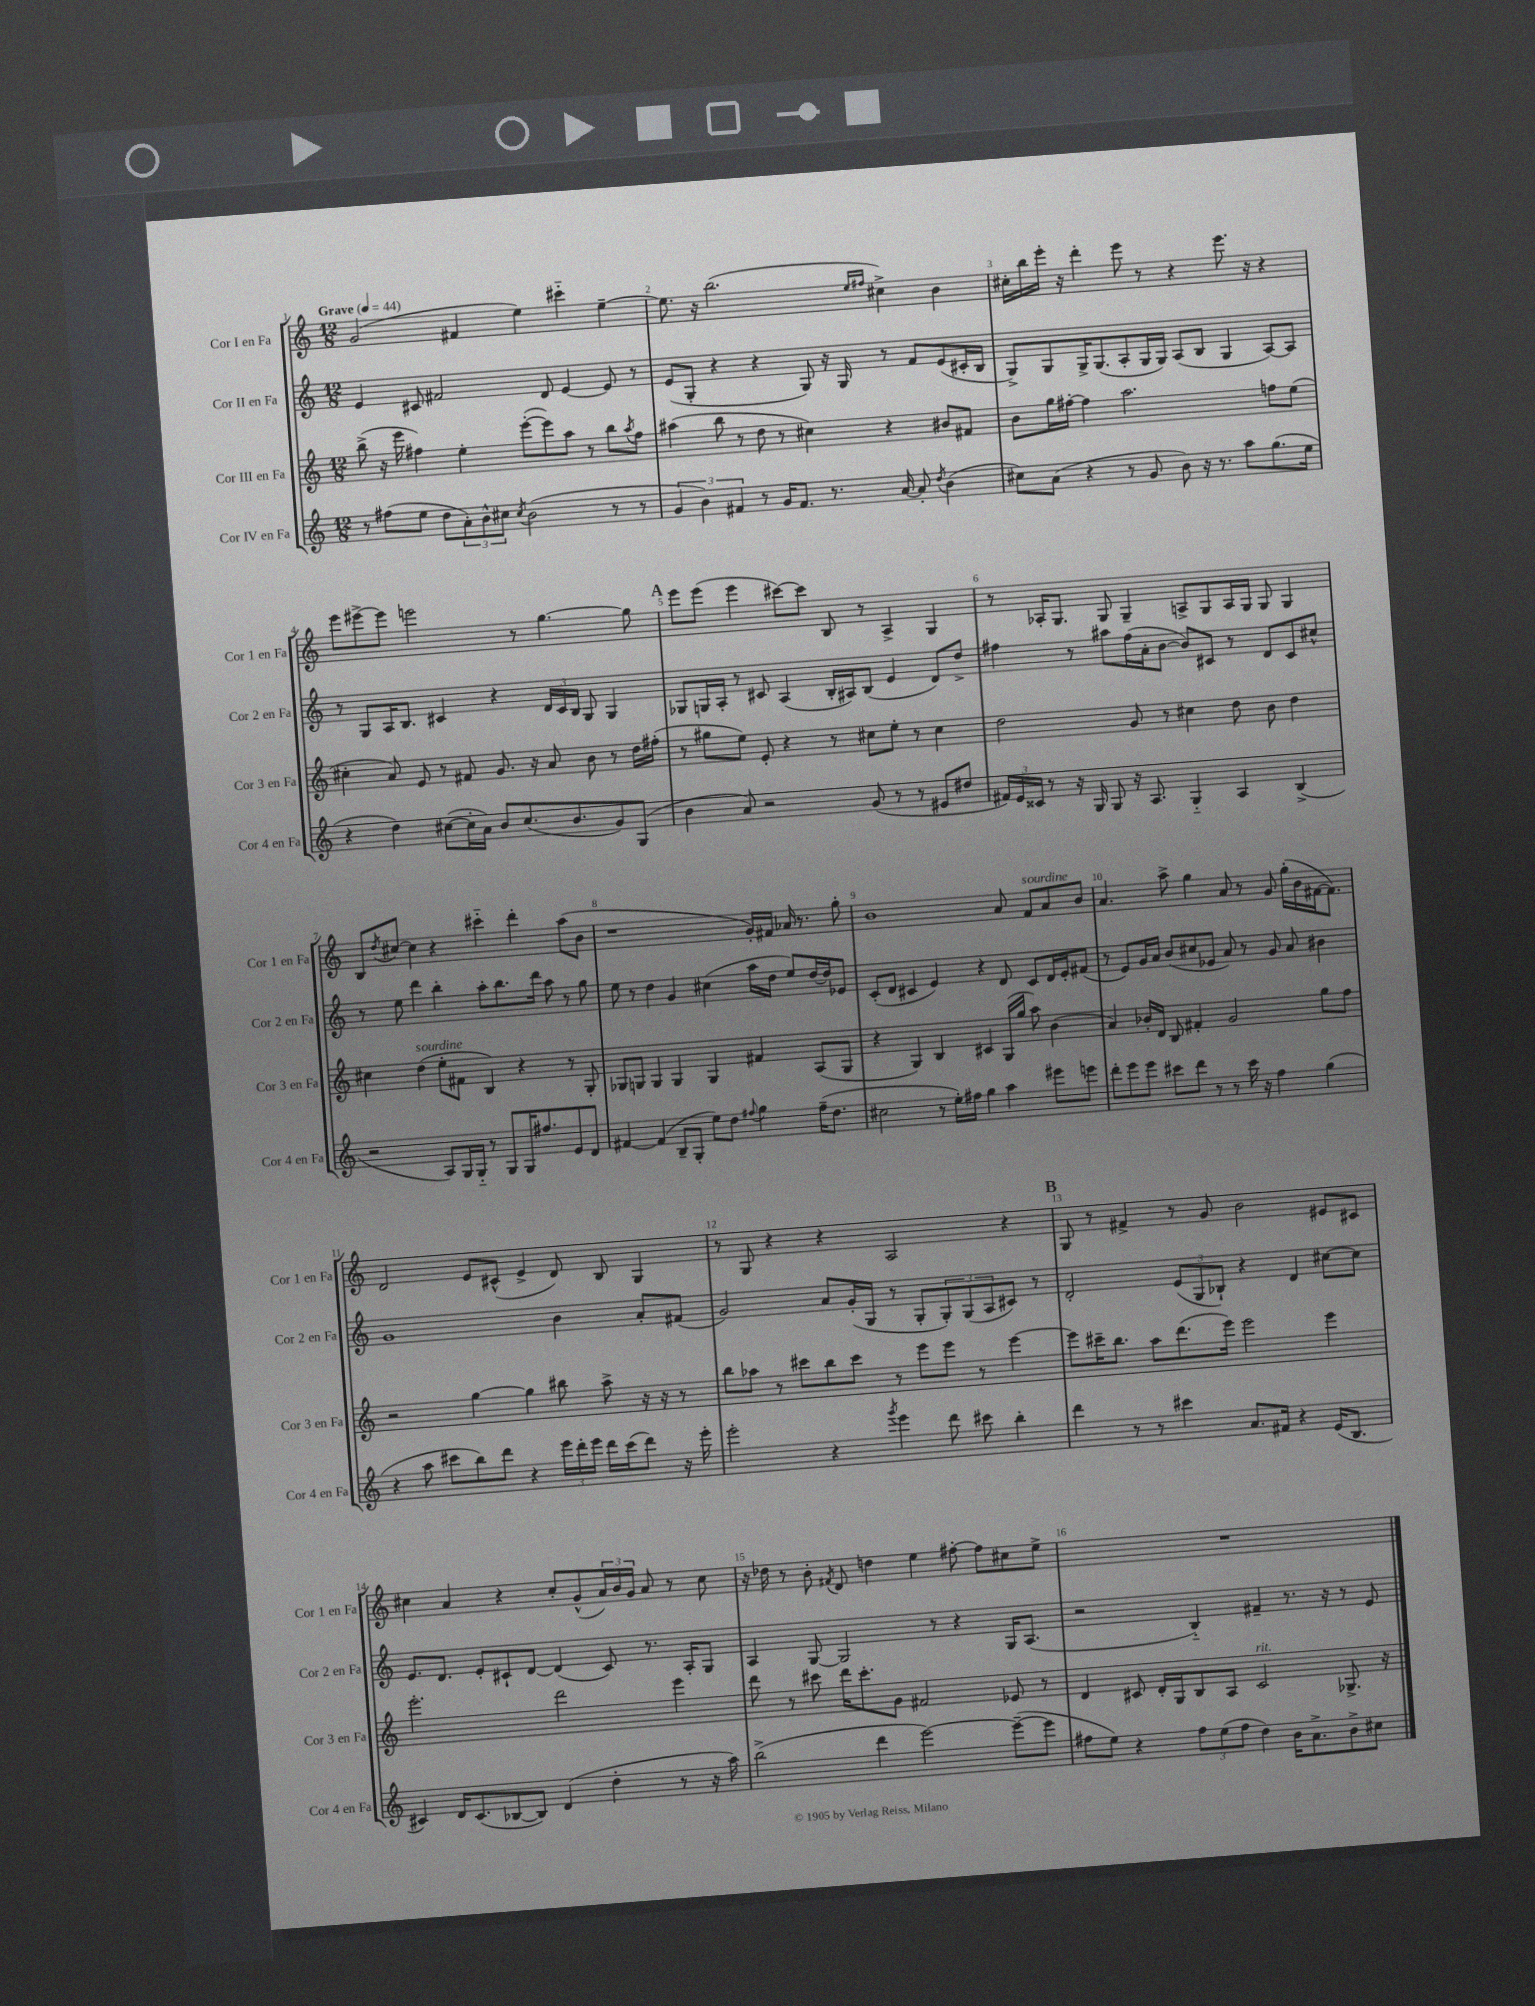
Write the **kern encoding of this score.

**kern	**kern	**kern	**kern
*staff4	*staff3	*staff2	*staff1
*clefG2	*clefG2	*clefG2	*clefG2
*k[]	*k[]	*k[]	*k[]
*M12/8	*M12/8	*M12/8	*M12/8
*MM44	*MM44	*MM44	*MM44
8r	(8bb^	4e	(2g
(8ff#	16r	.	.
.	16eee	.	.
8ee	4ff#)	8c#	.
8dd	.	2f#	.
12a')	4ee'	.	4f#
12b^^	.	.	.
12cc#	.	.	.
8qcc#	.	.	.
(2b	([8eee'	.	4ee)
.	8eee])	8d	.
.	8aa	[4e	4ccc#'~
.	8r	.	.
8r	8bb	8e]	[4ee~
.	8qaa	.	.
8r	8ff#	8r	.
=	=	=	=
6g	(4aa#	(8e	8.ee]
.	.	8G'	.
6b)	.	.	.
.	.	.	16r
.	8bb	4r	(2.bb
6f#	.	.	.
.	8r	.	.
8r	8dd	4r	.
16g	8r	.	.
8.f#	.	.	.
.	4cc#)	8G)	.
8.r	.	16r	.
.	.	16G	.
.	.	.	16qqee
.	.	.	16qqff#
.	4r	8r	4cc#^)
[16a	.	.	.
8a']	.	8f	.
8qdd	.	.	.
(4b	8b#	(8e	4b
.	8f#	16c#'	.
.	.	16B	.
=	=	=	=
8cc#)	8b	8G^)	16cc#'
.	.	.	16bb
(8a	16gg	8G	16eee'
.	[16ff#'	.	16r
4r	4ff#]	16G^	4ddd'
.	.	(8.G	.
8r	2.aa	8A'	8eee
8g	.	16G	8r
.	.	16G)	.
8b)	.	(8A	4r
16r	.	8B	.
8.r	.	.	.
.	.	4G	8.eee
8aa	.	.	.
.	.	.	16r
(8.gg	8ff	[8A)	4r
.	(8ee	8A]	.
16ee	.	.	.
=	=	=	=
4r	4cc#'	8r	8eee
.	.	8G	[8eee#^
4dd)	8a)	16A	8eee#]
.	.	8.B	.
.	8e	.	2eee
([8cc#	8r	4c#	.
16cc#']	8f#	.	.
16a)	.	.	.
8b	8.g	4r	.
(8.cc#	.	.	8r
.	16r	.	.
.	8a	24d	[4.gg
.	.	24c#	.
8.b	.	.	.
.	.	24B	.
.	8b	8G	.
8g)	8r	4G	.
(8G	16dd	.	8gg]
.	(16ff#'	.	.
=	=	=	=
4b	8r	8G-	8eee
.	8gg#	16G	(8eee
.	.	16A'	.
8a)	8ee)	8r	4eee
2r	8e'	8c#	.
.	4r	(4A	[8ccc#)
.	.	.	8ccc#]
.	8r	16B'	8B
.	.	16A#)	.
(8g	8cc#	(8B	8r
8r	8ee'	4e	4A^
8r	8r	.	.
8e#	4cc#	8d)	4G
8dd#	.	8dd^	.
=	=	=	=
24f#)	2dd	4ff#	8r
24e	.	.	.
24c##	.	.	.
8r	.	.	16A-'
.	.	.	8.G
16r	.	8r	.
16G	.	.	.
8G	.	8aa#	8G
16r	8g	(16ff#	4G~
8.A	.	16a'	.
.	8r	[8b	.
4G'~	4cc#	8b])	8A^
.	.	8c#	8G
4A	8dd	8r	16A
.	.	.	16G
.	8b	8d	8G
(4B^	4dd	8c#	4G
.	.	8cc#^^	.
=	=	=	=
2r	4cc#	8r	8B
.	.	.	8qdd
.	.	8ee	[8cc#
.	(4dd	4ddd	4cc#]
8A)	8ee'	4bb'	4r
16G	8f#	.	.
16G'~	.	.	.
8r	4B)	8aa'	4ccc#'~
8G	.	8.bb	.
16G	4r	.	4ddd'
8.ff#	.	16ddd	.
.	.	8aa	.
8e	8r	8r	(8aa
8d	8G'	8gg	8b
=	=	=	=
[4f#	8G-	8ee	1r
.	8G	8r	.
(4f#]	4G	4dd	.
8B~	4G	4g	.
8G'	.	.	.
8ee)	4G	(4cc#	.
8dd	.	.	.
8qqff#	.	.	.
4gg	4f#	16aa	16g')
.	.	16dd	16f#
.	.	8ee)	16a-
.	.	.	8.r
(16ff#~	(8A	[16dd	.
8.dd	.	16dd]	.
.	8G	8e-	8gg'
=	=	=	=
2cc#	4r	(8c'	1b
.	.	8d	.
.	4G)	4c#	.
8r	4B	4e)	.
16ee')	.	.	.
16ff#	.	.	.
4gg	4c#	4r	.
4aa	(16G	8d	8a
.	16gg	.	.
.	8aa)	8c#	8f
8eee#	(4b	16d	8a
.	.	16e'	.
8eee	.	(8f#	8b
=	=	=	=
8ddd'	4a)	8r	4.a
8eee	.	8e)	.
8eee	16b-'	16g	.
.	16d	16a	.
8ccc#	8B	(8b	8aa^
8ddd	4f#'	8cc#	4gg
8r	.	8e-	.
8r	2g	8a)	8a
16ccc#	.	8r	8r
16r	.	.	.
4ff	.	8g	8g
.	.	8a	(16gg'
.	.	.	16b
(4gg	8gg	4b#	[16f#
.	.	.	8.f#])
.	8ff	.	.
=	=	=	=
4r	2r	1g	2d
8aa	.	.	.
8ccc#	.	.	.
8bb)	[4gg	.	8e
8ddd	.	.	(8c#^^
4r	4gg]	.	4e^
24eee	8bb#	4b	8d)
24ddd'	.	.	.
24eee	.	.	.
16ddd	8aa^	.	8B
(16ccc#	.	.	.
8ddd)	16r	8a'	4G
.	16r	.	.
16r	8r	(8f#	.
16eee'	.	.	.
=	=	=	=
2eee'	8bb	2g)	8r
.	8aa-	.	8G
.	8r	.	4r
.	8ccc#	.	.
4r	8bb	8a	4r
.	8ccc#	(16g'	.
.	.	16G	.
8qggg	.	.	.
4eee	8r	8r	2A
.	8eee	8G'	.
8ddd	8eee	12G')	.
.	.	(12G	.
8ccc#	8r	.	.
.	.	12A	.
4bb'	[4eee	8c#)	4r
.	.	8r	.
=	=	=	=
4ddd	8eee]	2d'	8G
.	16ccc#~	.	8r
.	8.bb	.	.
8r	.	.	4f#^
8r	8aa	.	.
4ccc#	(8.ddd	(12e	8r
.	.	12G	.
.	.	.	8g
.	.	12B-`)	.
.	16eee)	.	.
8.a	2eee	4r	2b
16f#	.	.	.
4r	.	4d	.
(16e	4eee	[8cc#	8e#
8.B	.	.	.
.	.	8cc#]	8c#
=	=	=	=
4c#)	2.eee'	8.e	4cc#
.	.	8.d	.
16d	.	.	4a
(8.c#	.	.	.
.	.	8e'	.
[8B-	.	8c#`	4r
8B-])	.	[8d	.
(4d	2ddd	(4d]	8cc#'
.	.	.	(8g^^
4dd'	.	8c#)	24a)
.	.	.	24b
.	.	.	24g
.	.	8.r	8a
8r	4eee	.	8r
.	.	16A'	.
16r	.	8G	8cc#
16aa)	.	.	.
=	=	=	=
(2bb^	8ddd	4A	16r
.	.	.	16dd-
.	8r	.	8r
.	8ccc#	[8G	8b'
.	.	.	8qf#
.	16ddd	2G]	8d
.	8.ccc#'	.	.
4ddd	.	.	4dd
.	8g	.	.
[2eee)	2f#	.	4ee
.	.	8r	.
.	.	4r	[8ff#'
.	.	.	8ff#]
(8eee~_	8e-	16G	8cc#
.	.	(8.A	.
8eee]	8r	.	8ee^
=	=	=	=
8ff#	4d	2r	1.r
8ee)	.	.	.
4r	8c#	.	.
.	16d'	.	.
.	16G	.	.
12ff#	8B	4B'~)	.
(12ee	.	.	.
.	8A	.	.
12ff#	.	.	.
4dd)	2c#	4f#~	.
16b	.	8.r	.
8.a^	.	.	.
.	.	16r	.
8b^	8.G-^	8r	.
8cc#	.	8e	.
.	16r	.	.
==	==	==	==
*-	*-	*-	*-
